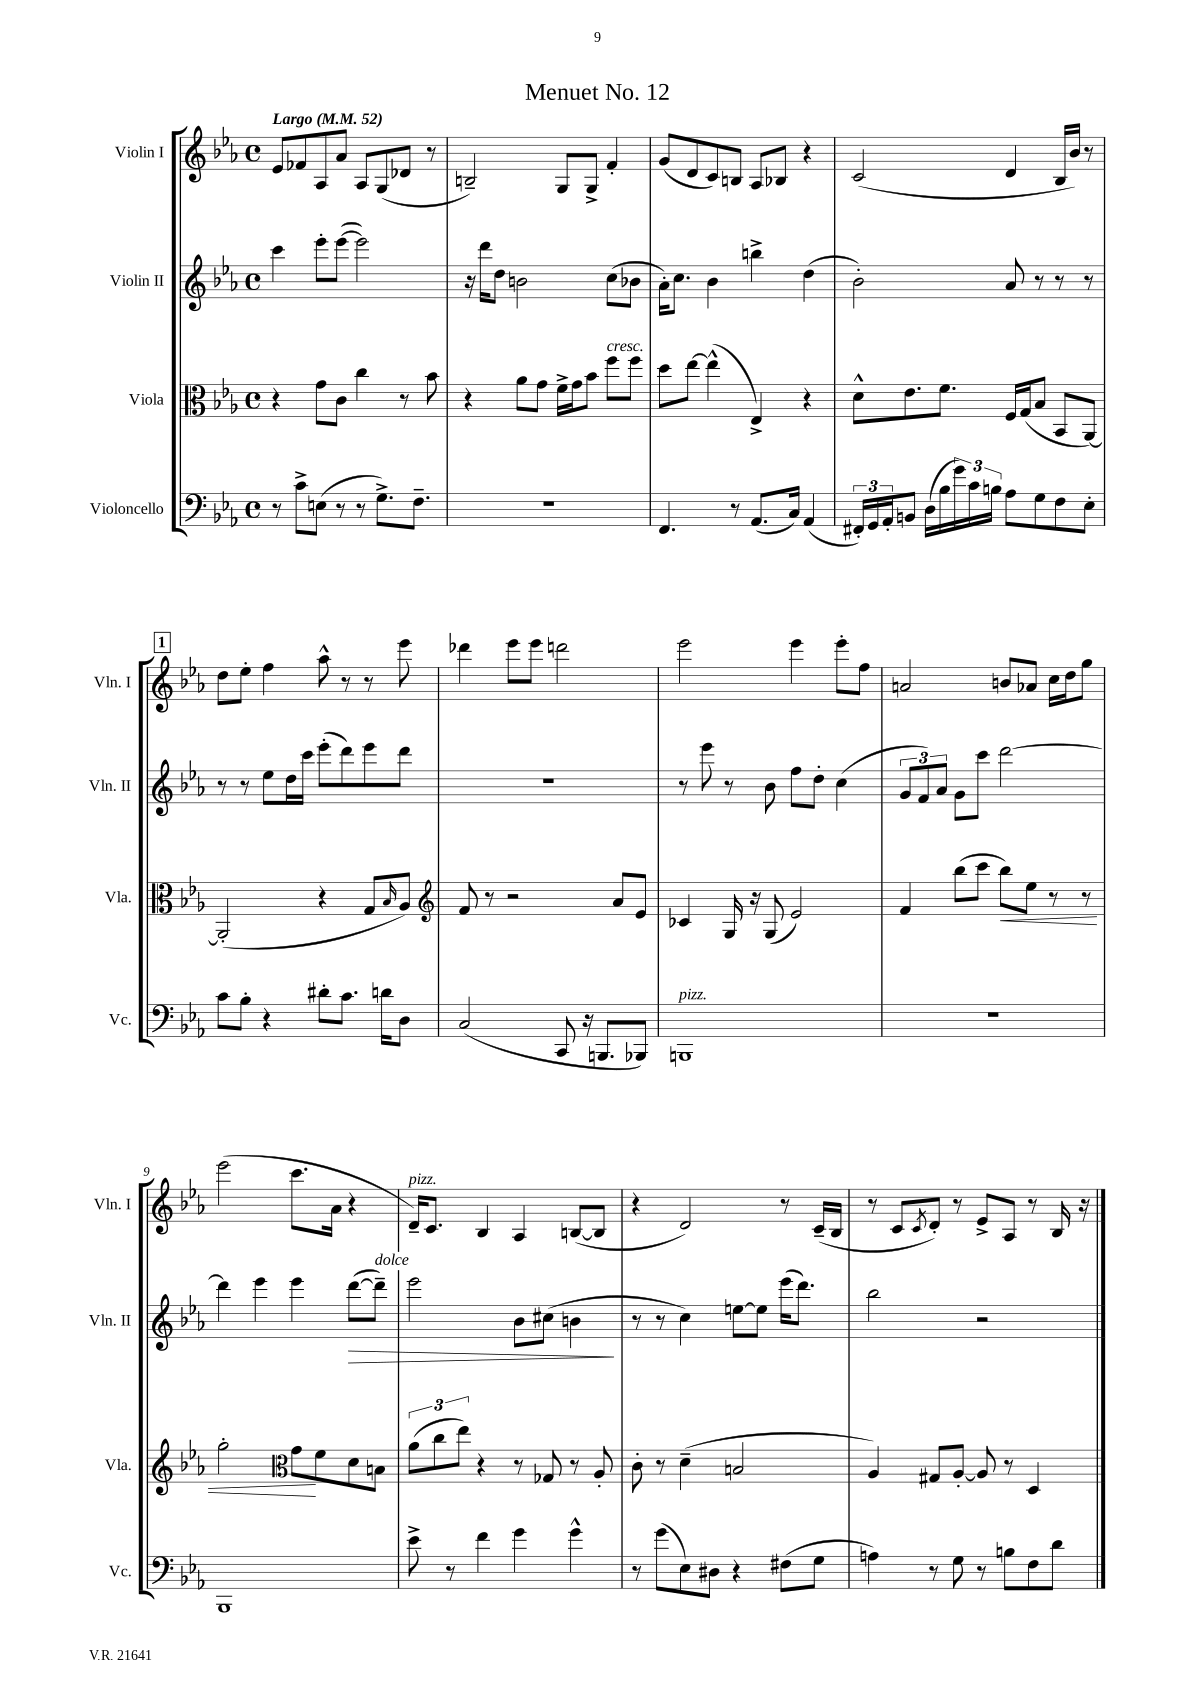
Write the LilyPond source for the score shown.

\header { title = "Menuet No. 12" }
<<
\new StaffGroup <<
\new Staff = "s0" \with { instrumentName = "Violin I" shortInstrumentName = "Vln. I" } {
    \clef treble \key ees \major \defaultTimeSignature \time 4/4 \tempo "Largo" 4 = 52
    ees'8 fes'8 aes8 aes'8 aes8 g8( des'8 r8 |
    b2--) g8 g8-> f'4-. |
    g'8( d'8 c'8) b8 aes8 bes8 r4 |
    c'2( d'4 bes16 bes'16) r8 |
    \mark \markup { \box "1" } d''8 ees''8-. f''4 aes''8-^ r8 r8 ees'''8 |
    des'''4 ees'''8 ees'''8 d'''2 |
    ees'''2 ees'''4 ees'''8-. f''8 |
    a'2 b'8 aes'8 c''16 d''16 g''8 |
    ees'''2( c'''8. aes'16 r4 |
    d'16--^\markup { \italic "pizz." }) c'8. bes4 aes4 b8~( b8 |
    r4 d'2) r8 c'16--( bes16 |
    r8 c'8 \acciaccatura { c'8 } d'8-.) r8 ees'8-> aes8 r8 bes16 r16 \bar "|." |
}
\new Staff = "s1" \with { instrumentName = "Violin II" shortInstrumentName = "Vln. II" } {
    \clef treble \key ees \major \defaultTimeSignature \time 4/4
    c'''4 ees'''8-. ees'''8~( ees'''2) |
    r16 d'''16 d''8 b'2 c''8( bes'8 |
    aes'16-.) c''8. bes'4 b''4-> d''4( |
    bes'2-.) aes'8 r8 r8 r8 |
    \mark \markup { \box "1" } r8 r8 ees''8 d''16 c'''16 ees'''8-.( d'''8) ees'''8 d'''8 |
    R1 |
    r8 ees'''8 r8 bes'8 f''8 d''8-. c''4( |
    \tuplet 3/2 { g'8 f'8) aes'8 } g'8 c'''8 d'''2~ |
    d'''4 ees'''4 ees'''4 d'''8~\>( d'''8--^\markup { \italic "dolce" }) |
    ees'''2 bes'8 cis''8( b'4\! |
    r8 r8 c''4) e''8~ e''8 ees'''16( d'''8.) |
    bes''2 r2 \bar "|." |
}
\new Staff = "s2" \with { instrumentName = "Viola" shortInstrumentName = "Vla." } {
    \clef alto \key ees \major \defaultTimeSignature \time 4/4
    r4 g'8 c'8 c''4 r8 bes'8 |
    r4 aes'8 g'8 f'16-> g'16 bes'8 f''8^\markup { \italic "cresc." } f''8 |
    d''8 ees''8~ ees''4-^( ees4->) r4 |
    d'8-^ ees'8. f'8. f16 g16( bes8 bes,8 aes,8~) |
    \mark \markup { \box "1" } aes,2-.( r4 g8 \grace { bes16 } aes8) |
    \clef treble f'8 r8 r2 aes'8 ees'8 |
    ces'4 g16 r16 g8( ees'2) |
    f'4 bes''8( c'''8 bes''8\<) ees''8 r8 r8 |
    g''2-. \clef alto g'8\! f'8 d'8 b8 |
    \tuplet 3/2 { aes'8( c''8 ees''8) } r4 r8 ges8 r8 aes8-. |
    c'8-. r8 d'4--( b2 |
    aes4) gis8 aes8~-. aes8 r8 d4 \bar "|." |
}
\new Staff = "s3" \with { instrumentName = "Violoncello" shortInstrumentName = "Vc." } {
    \clef bass \key ees \major \defaultTimeSignature \time 4/4
    r8 c'8-> e8( r8 r8 g8.->) f8.-- |
    R1 |
    f,4. r8 aes,8.( c16) aes,4( |
    \tuplet 3/2 { fis,16-.) g,16 aes,16-. } b,8 d16( bes16 \tuplet 3/2 { g'16) c'16 b16 } aes8 g8 f8 ees8-. |
    \mark \markup { \box "1" } c'8 bes8-. r4 dis'8-. c'8. d'16 d8 |
    c2( c,8 r16 b,,8. bes,,8) |
    b,,1^\markup { \italic "pizz." } |
    R1 |
    bes,,1 |
    ees'8-> r8 f'4 g'4 g'4-^ |
    r8 g'8( ees8) dis8 r4 fis8( g8 |
    a4) r8 g8 r8 b8 f8 d'8 \bar "|." |
}
>>
>>
